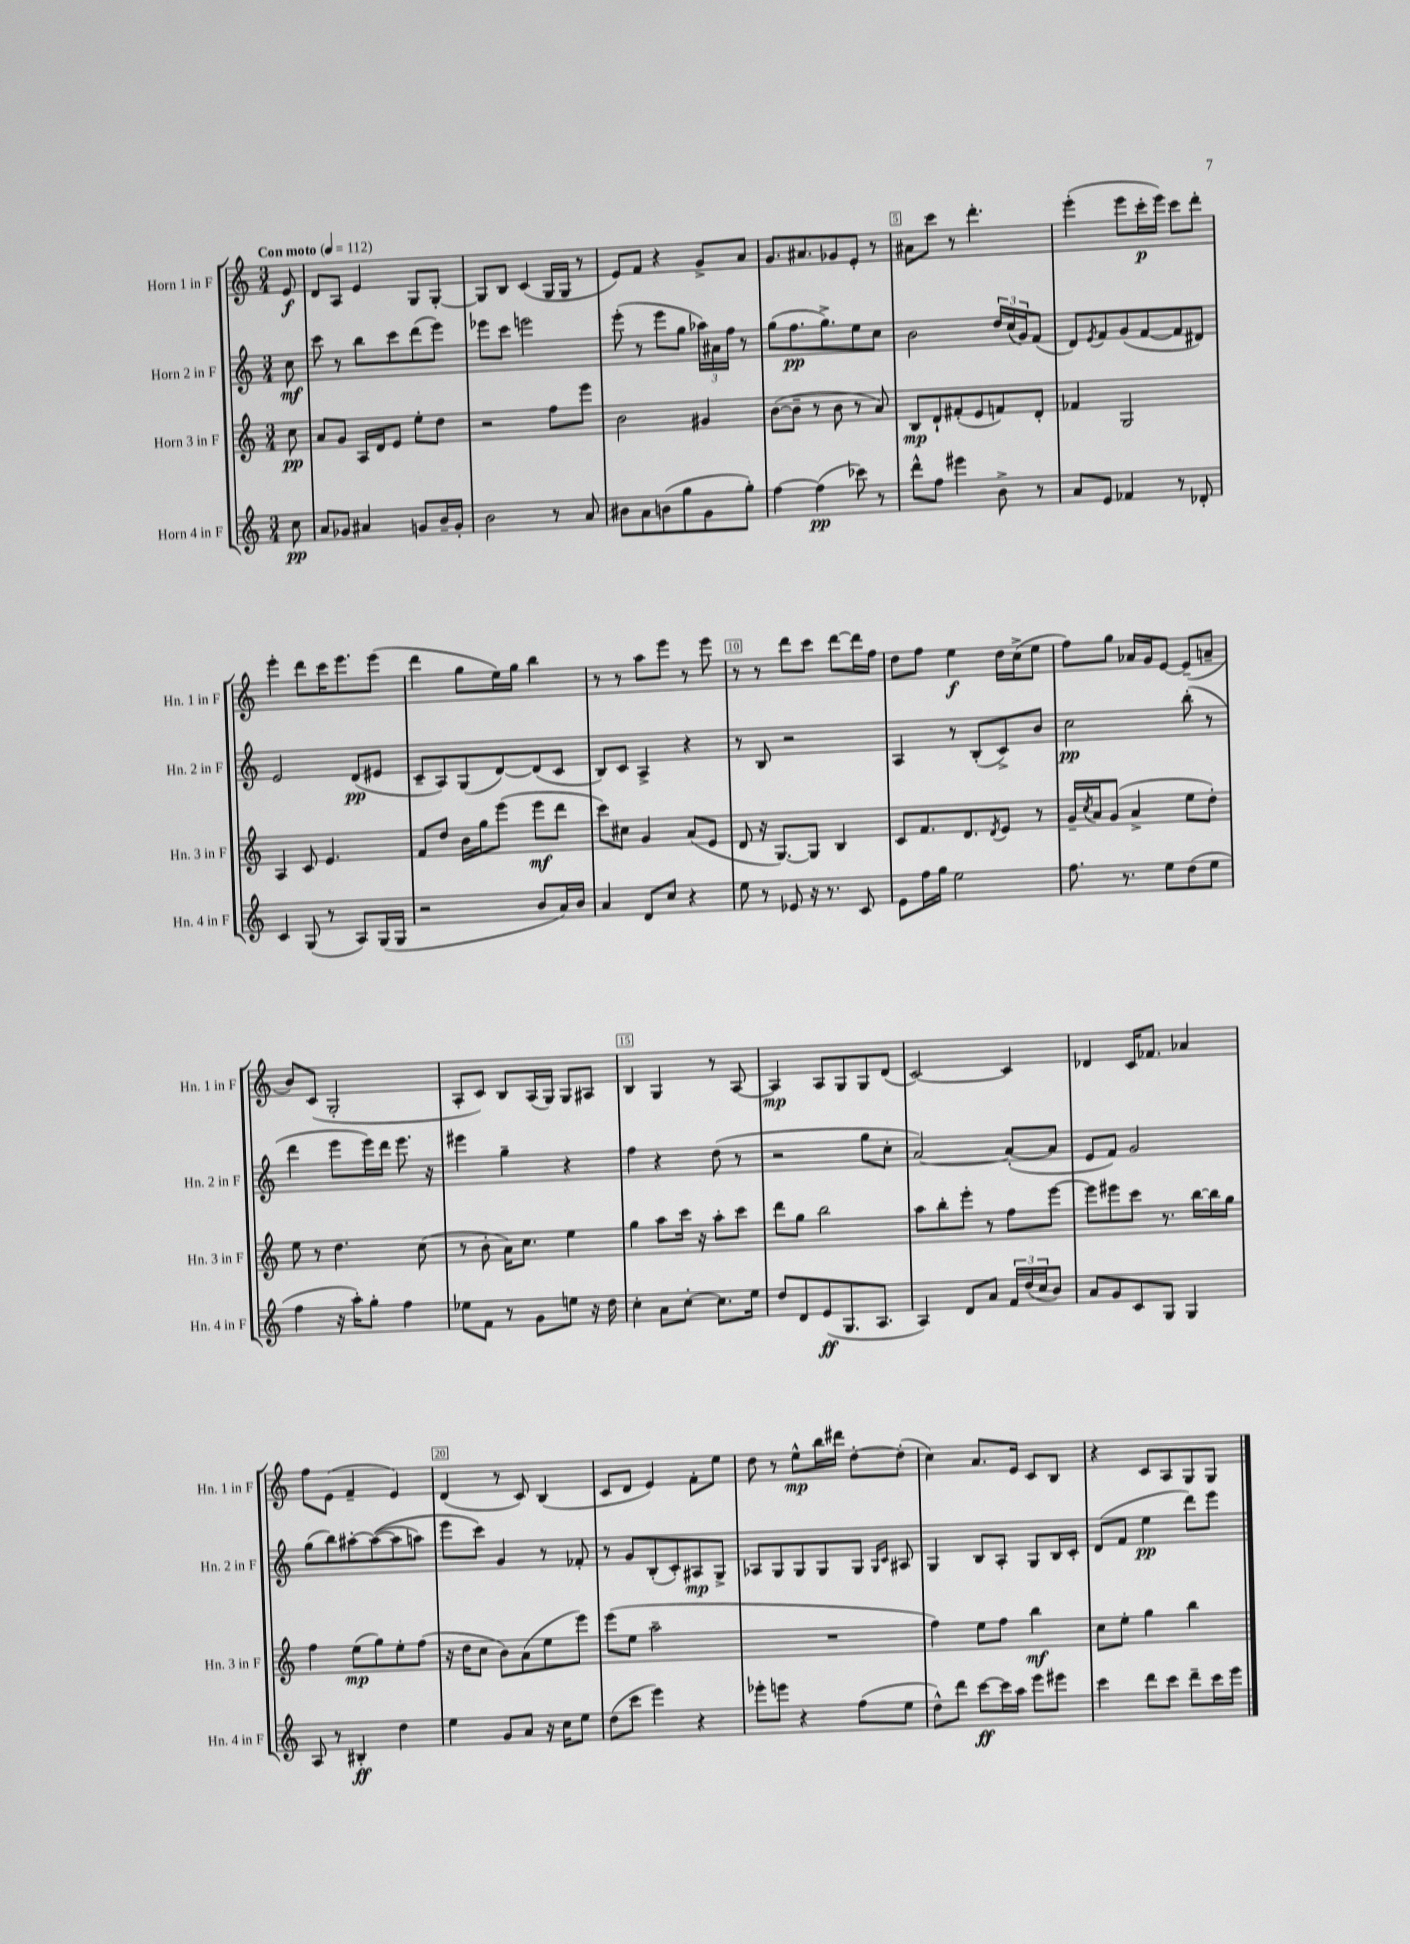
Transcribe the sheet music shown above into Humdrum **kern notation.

**kern	**dynam	**kern	**dynam	**kern	**dynam	**kern	**dynam
*part4	*part4	*part3	*part3	*part2	*part2	*part1	*part1
*staff4	*staff4	*staff3	*staff3	*staff2	*staff2	*staff1	*staff1
*I"Horn 4 in F	*	*I"Horn 3 in F	*	*I"Horn 2 in F	*	*I"Horn 1 in F	*
*I'Hn. 4 in F	*	*I'Hn. 3 in F	*	*I'Hn. 2 in F	*	*I'Hn. 1 in F	*
*clefG2	*	*clefG2	*	*clefG2	*	*clefG2	*
*k[]	*	*k[]	*	*k[]	*	*k[]	*
*M3/4	*	*M3/4	*	*M3/4	*	*M3/4	*
*MM112	*	*MM112	*	*MM112	*	*MM112	*
=	=	=	=	=	=	=	=
!	!	!	!	!	!	!LO:TX:a:B:t=Con moto	!
8cc\	pp	8cc\	pp	8cc\	mf	8e/	f
=1	=1	=1	=1	=1	=1	=1	=1
8a/L	.	8a/L	.	8ccc\	.	8d/L	.
8g-X/J	.	8g/J	.	8r	.	8A/J	.
4a#X/	.	16A/LL	.	8bb\L	.	4e/	.
.	.	16d/J	.	.	.	.	.
.	.	8e/J	.	8ccc\	.	.	.
8gn/L	.	8ee'\L	.	(8ddd\	.	8G/L	.
16b~/L	.	8dd\J	.	8eee\J)	.	[8G'/J	.
16g'/JJ	.	.	.	.	.	.	.
=2	=2	=2	=2	=2	=2	=2	=2
2b\	.	2r	.	8eee-X\L	.	8G/L]	.
.	.	.	.	8ccc\J	.	8B/J	.
.	.	.	.	2eeen\	.	(4c/	.
8r	.	8ff\L	.	.	.	16G/LL	.
.	.	.	.	.	.	16G/JJ	.
8a/	.	8eee\J	.	.	.	8r	.
=3	=3	=3	=3	=3	=3	=3	=3
8b#X\L	.	2b\	.	(8eee'\	.	8e/L)	.
8a\	.	.	.	8r	.	8f/J	.
(8bn\	.	.	.	8eee\L	.	4r	.
8gg\	.	.	.	8gg\J	.	.	.
8g\	.	4g#X/	.	24aa-X\LL)	.	8g^/L	.
.	.	.	.	24a#X\	.	.	.
.	.	.	.	24ff\JJ	.	.	.
8gg'\J)	.	.	.	8r	.	8a/J	.
=4	=4	=4	=4	=4	=4	=4	=4
[4ff\	.	([8b\L	.	(8gg\L	.	8.g/L	.
.	.	8b~\J]	.	8.ff\	pp	.	.
.	.	.	.	.	.	8.a#X/	.
(4ff\]	pp	8r	.	.	.	.	.
.	.	.	.	8.gg^\)	.	.	.
.	.	8b\	.	.	.	8g-X/	.
8ccc-X\)	.	8r	.	8ee\	.	8e'/J	.
8r	.	8a/)	.	8cc\J	.	8r	.
=5	=5	=5	=5	=5	=5	=5	=5
8ddd^^\L	.	8B/L	mp	2b\	.	8a#X\L	.
8ff\J	.	8d`/	.	.	.	8ccc\J	.
4eee#X\	.	(8f#X'/	.	.	.	8r	.
.	.	8e/	.	.	.	4.ddd'\	.
8b^\	.	8fn/)	.	24dd/LL	.	.	.
.	.	.	.	(24cc/	.	.	.
.	.	.	.	24g/J)	.	.	.
8r	.	8d'/J	.	(8f/J	.	.	.
=6	=6	=6	=6	=6	=6	=6	=6
8a/L	.	4f-X/	.	8d/L)	.	(4eee'\	.
.	.	.	.	8qe/	.	.	.
8e/J	.	.	.	8f/	.	.	.
4f-X/	.	2G/	.	(8g/	.	8eee\L	.
.	.	.	.	[8f/	.	16ccc'\L	p
.	.	.	.	.	.	16eee\JJ)	.
8r	.	.	.	8f/]	.	8ccc\L	.
8d-X'/	.	.	.	8d#X/J)	.	8ddd'\J	.
!!LO:LB:g=z
=7	=7	=7	=7	=7	=7	=7	=7
4c/	.	4A/	.	2e/	.	4eee'\	.
(8G/	.	8c/	.	.	.	8ddd\L	.
8r	.	4.e/	.	.	.	16ccc\K	.
.	.	.	.	.	.	8.eee\	.
8A/L)	.	.	.	(8d/L	pp	.	.
(16G/L	.	.	.	8e#X/J	.	(8eee\J	.
16G/JJ	.	.	.	.	.	.	.
=8	=8	=8	=8	=8	=8	=8	=8
2r	.	8f/L	.	8c~/L	.	4ddd\	.
.	.	8dd/J	.	8A/)	.	.	.
.	.	16b\LL	.	(8G/	.	8gg\L	.
.	.	16gg\J	.	.	.	.	.
.	.	(8eee\J	.	[8d/)	.	16ee\L)	.
.	.	.	.	.	.	16gg\JJ	.
8b/L	.	8eee\L	mf	(8d/]	.	4bb\	.
16a/L)	.	8ddd\J	.	8c/J	.	.	.
16b/JJ	.	.	.	.	.	.	.
=9	=9	=9	=9	=9	=9	=9	=9
4a/	.	8ccc\L)	.	8B/L)	.	8r	.
.	.	8cc#X\J	.	8c/J	.	8r	.
8d/L	.	4g/	.	4A^/	.	8aa\L	.
8cc/J	.	.	.	.	.	8eee\J	.
4r	.	(8a/L	.	4r	.	8r	.
.	.	8e/J	.	.	.	8eee\	.
=10	=10	=10	=10	=10	=10	=10	=10
8ee\	.	8d/	.	8r	.	8r	.
8r	.	16r	.	8B/	.	8r	.
.	.	[8.G/L)	.	.	.	.	.
8e-X/	.	.	.	2r	.	8ddd\L	.
16r	.	8G/J]	.	.	.	8ccc\J	.
8.r	.	.	.	.	.	.	.
.	.	4B/	.	.	.	[8ddd\L	.
8c/	.	.	.	.	.	16ddd\L]	.
.	.	.	.	.	.	16ff\JJ	.
=11	=11	=11	=11	=11	=11	=11	=11
8e\L	.	8c/L	.	4A/	.	8dd\L	.
16ff\L	.	8.f/	.	.	.	8ff\J	.
16gg\JJ	.	.	.	.	.	.	.
2ee\	.	.	.	8r	.	4ee\	f
.	.	8.d/	.	.	.	.	.
.	.	.	.	(8B'/L	.	.	.
.	.	8qd/	.	.	.	.	.
.	.	8e/J	.	8c^/)	.	16dd\LL	.
.	.	.	.	.	.	(16cc^\J	.
.	.	8r	.	8b/J	.	8ee\J	.
=12	=12	=12	=12	=12	=12	=12	=12
8.ff\	.	16g~/LL	.	2cc\	pp	8ff\L)	.
.	.	8qcc/	.	.	.	.	.
.	.	16a/J	.	.	.	.	.
.	.	(8g/J	.	.	.	8gg\J	.
8.r	.	.	.	.	.	.	.
.	.	4a^/	.	.	.	16a-X/LL	.
.	.	.	.	.	.	16g/J	.
8ee\L	.	.	.	.	.	[8e/J	.
(8dd\	.	8ee\L	.	(8bb'\	.	(8e~/L]	.
8ee\J	.	8dd'\J)	.	8r	.	8an~/J	.
!!LO:LB:g=z
=13	=13	=13	=13	=13	=13	=13	=13
4ff\	.	8ee\	.	4ddd\	.	8b/L)	.
.	.	8r	.	.	.	(8c/J	.
16r	.	4.dd\	.	8eee\L	.	2G'/	.
16aa'\KL)	.	.	.	.	.	.	.
8gg'\J	.	.	.	16eee\L)	.	.	.
.	.	.	.	16ddd\JJ	.	.	.
4ff\	.	.	.	8.eee\	.	.	.
.	.	(8cc\	.	.	.	.	.
.	.	.	.	16r	.	.	.
=14	=14	=14	=14	=14	=14	=14	=14
8ee-X\L	.	8r	.	4eee#X\	.	8A'/L	.
8f\J	.	8b'\	.	.	.	8c/J)	.
8r	.	16a\KL)	.	4gg~\	.	8B/L	.
.	.	8.cc\J	.	.	.	.	.
8g\L	.	.	.	.	.	(16A/L	.
.	.	.	.	.	.	16G/JJ)	.
8een\J	.	4ee\	.	4r	.	8G/L	.
16r	.	.	.	.	.	8A#X/J	.
16dd\	.	.	.	.	.	.	.
=15	=15	=15	=15	=15	=15	=15	=15
4cc'\	.	4gg\	.	4ff\	.	4B/	.
8a\L	.	8aa\L	.	4r	.	4G/	.
[8cc'\J	.	16ccc\Jk	.	.	.	.	.
.	.	16r	.	.	.	.	.
8.cc\L]	.	8aa'\L	.	(8dd\	.	8r	.
.	.	8ccc\J	.	8r	.	[8A/	.
16ee\Jk	.	.	.	.	.	.	.
=16	=16	=16	=16	=16	=16	=16	=16
8dd/L	.	8ddd\L	.	2r	.	4A/]	mp
8d/	.	8gg\J	.	.	.	.	.
(8e/	ff	2bb\	.	.	.	8A/L	.
8.G/	.	.	.	.	.	8G/	.
.	.	.	.	8gg\L	.	8G/	.
8.A/J	.	.	.	.	.	.	.
.	.	.	.	8cc'\J	.	(8d/J	.
=17	=17	=17	=17	=17	=17	=17	=17
4A/)	.	8aa\L	.	[2a/)	.	[2c/)	.
.	.	8bb'\	.	.	.	.	.
8d/L	.	8eee'\J	.	.	.	.	.
8a/J	.	8r	.	.	.	.	.
24f/LL	.	8ff\L	.	(8a'/L_	.	4c/]	.
(24dd/	.	.	.	.	.	.	.
24cc/J	.	.	.	.	.	.	.
8b/J)	.	[8eee\J	.	8a/J]	.	.	.
=18	=18	=18	=18	=18	=18	=18	=18
8a/L	.	8eee\L]	.	8e/L	.	4d-X/	.
8g/	.	8eee#X\	.	8f/J)	.	.	.
8c/	.	8ccc\J	.	2g/	.	16c/KL	.
.	.	.	.	.	.	8.f-X/J	.
8G/J	.	8.r	.	.	.	.	.
4G/	.	.	.	.	.	4a-X/	.
.	.	[16bb\LL	.	.	.	.	.
.	.	16bb\]	.	.	.	.	.
.	.	16gg\JJ	.	.	.	.	.
!!LO:LB:g=z
=19	=19	=19	=19	=19	=19	=19	=19
8A/	.	4ff\	.	(8gg\L	.	8ff\L	.
8r	.	.	.	8bb\)	.	(8e\J	.
4B#X'/	ff	(8ee\L	mp	[8aa#X'\	.	4f~/	.
.	.	8gg\)	.	((8aa#\_	.	.	.
4dd\	.	8ee'\	.	8aa#\]	.	4e/)	.
.	.	(8ff\J	.	8aan\J)	.	.	.
=20	=20	=20	=20	=20	=20	=20	=20
4ee\	.	16r	.	8eee\L	.	(4d/	.
.	.	16dd\KL	.	.	.	.	.
.	.	8cc\J	.	8ccc\J)	.	.	.
8g/L	.	8b\L)	.	4g/	.	8r	.
8a/J	.	(8a\	.	.	.	8c/)	.
16r	.	8ee\	.	8r	.	(4B/	.
16cc\KL	.	.	.	.	.	.	.
8ee\J	.	8eee\J)	.	8f-X'/	.	.	.
=21	=21	=21	=21	=21	=21	=21	=21
(8dd\L	.	(8eee\L	.	8r	.	8c/L	.
8ccc\J	.	8ee\J	.	8g/L	.	8d/J	.
4eee\)	.	2aa~\	.	(8B'/	.	4e/)	.
.	.	.	.	8c'/)	.	.	.
4r	.	.	.	8A#X/	mp	8f'\L	.
.	.	.	.	8G^/J	.	8ee\J	.
=22	=22	=22	=22	=22	=22	=22	=22
8eee-X'\L	.	2.r	.	8A-X/L	.	8dd\	.
8eeen\J	.	.	.	8G/	.	8r	.
4r	.	.	.	8G/	.	8ee^^\L	mp
.	.	.	.	8G/	.	16bb\L	.
.	.	.	.	.	.	16ddd#X\JJ	.
(8ff\L	.	.	.	8G/J	.	[8dd'\L	.
.	.	.	.	16qqG/LL	.	.	.
.	.	.	.	16qqc/JJ	.	.	.
8ee\J	.	.	.	8A#X/	.	(8dd'\J]	.
=23	=23	=23	=23	=23	=23	=23	=23
8dd^^\L)	.	4ff\)	.	4G/	.	4cc\)	.
8ddd\J	.	.	.	.	.	.	.
[8ccc\L	ff	8ee\L	.	8B/L	.	8.a/L	.
16ccc\L]	.	8ff\J	.	8A'/J	.	.	.
16aa\JJ	.	.	.	.	.	16e/Jk	.
8eee\L	.	4bb\	mf	8G/L	.	8c/L	.
8eee#X\J	.	.	.	16B/L	.	8B/J	.
.	.	.	.	16c'/JJ	.	.	.
=24	=24	=24	=24	=24	=24	=24	=24
4ccc\	.	8cc\L	.	(8d/L	.	4r	.
.	.	8ee'\J	.	8f/J	.	.	.
8ddd\L	.	4gg\	.	4ee\	pp	8c/L	.
8ccc\J	.	.	.	.	.	8A/	.
8ddd~\L	.	4bb\	.	8ddd\L)	.	8G/	.
16ccc\L	.	.	.	8eee\J	.	8G/J	.
16eee\JJ	.	.	.	.	.	.	.
==	==	==	==	==	==	==	==
*-	*-	*-	*-	*-	*-	*-	*-
